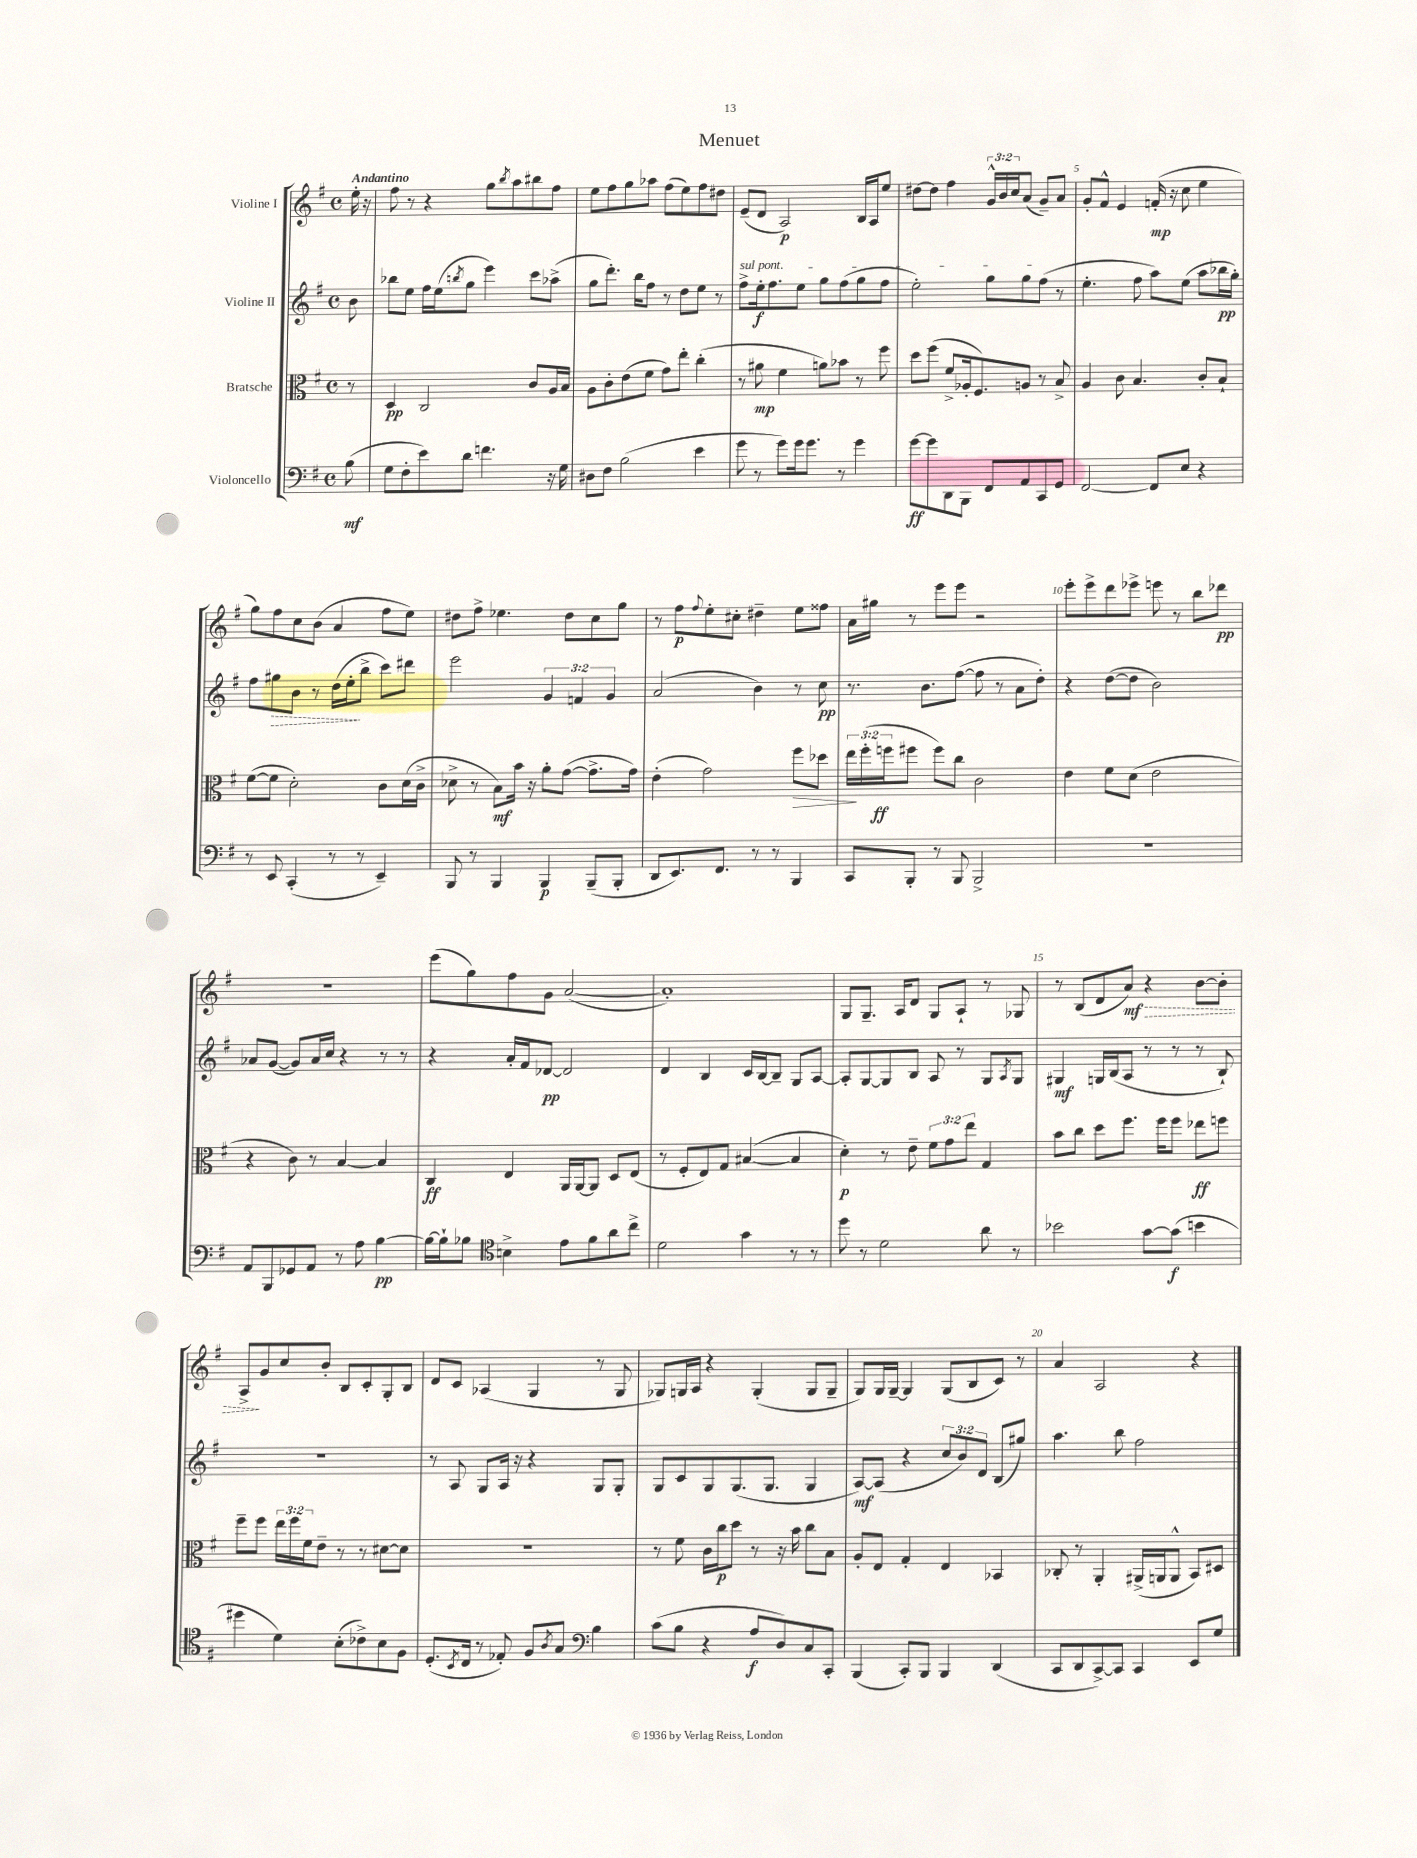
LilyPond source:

\header { title = "Menuet" }
<<
\new StaffGroup <<
\new Staff = "s0" \with { instrumentName = "Violine I" } {
    \clef treble \key g \major \defaultTimeSignature \time 4/4 \override Staff.TupletNumber.text = #tuplet-number::calc-fraction-text \partial 8 \tempo "Andantino"
    e''16-. r16 |
    fis''8 r8 r4 g''8 \acciaccatura { b''8 } a''8 bis''8 fis''8 |
    e''8 fis''8 g''8 aes''8 fis''8( e''8) fis''8 dis''8 |
    e'8--( d'8 a2\p) b16 a16 e''8 |
    dis''8~ dis''8 fis''4 \tuplet 3/2 { g'16-^ b'16 c''16 } a'8( g'8--) a'8 |
    g'8-. fis'8-^ e'4 f'16-.\mp( r16 c''8 e''4 |
    g''8) fis''8 c''8 b'8( a'4 fis''8 e''8) |
    dis''8 fis''8-> ees''4. dis''8 c''8 g''8 |
    r8 fis''8\p \appoggiatura { fis''8 } e''8-. cis''8-. dis''4-- e''8 fisis''8 |
    a'16 gis''16 r8 e'''8 e'''8 r2 |
    e'''8-. e'''8-> d'''8 ees'''8-> e'''8 r8 b''8 des'''8\pp |
    r1 |
    e'''8( g''8) fis''8 g'8 a'2~( |
    a'1-.) |
    g8 g8.-- a16 d'8 g8 a8-! r8 ges8 |
    r8 b8( d'8 \once \override Hairpin.style = #'dashed-line a'8\mf\>) r4 b'8~ b'8-. |
    a8->\! g'8 c''8 b'8-. b8 c'8-. g8-. b8 |
    d'8 c'8 aes4( g4 r8 g8 |
    ges8) g16 a16 r4 g4-.( g8 g8-- |
    g8) g16 g16~-- g4 g8( b8 c'8) r8 |
    a'4 a2 r4 \bar "|." |
}
\new Staff = "s1" \with { instrumentName = "Violine II" } {
    \clef treble \key g \major \defaultTimeSignature \time 4/4 \override Staff.TupletNumber.text = #tuplet-number::calc-fraction-text \partial 8
    b'8 |
    bes''8 e''8 fis''16 e''16( \acciaccatura { b''8 } g''8 e'''4) c'''8 aes''8->( |
    g''8 d'''8.-.) b''16 fis''8 r8 d''8 e''8 r8 |
    \once \override TextSpanner.bound-details.left.text = \markup { \italic "sul pont." } fis''8->\startTextSpan e''16-.\f fis''8. e''8 g''8 fis''8( g''8 fis''8 |
    e''2-.) g''8 g''8 fis''8\stopTextSpan( r8 |
    e''4.-. fis''8 a''8) e''8( a''8 bes''16\pp g''16-.) |
    fis''8 \once \override Hairpin.style = #'dashed-line gis''8\> b'8 r8 d''16( e''16-.\! b''8-> c'''8) dis'''8 |
    e'''2 \tuplet 3/2 { g'4 f'4 g'4 } |
    a'2( b'4) r8 c''8\pp |
    r8. b'8. fis''8~( fis''8 r8 a'8 d''8-.) |
    r4 d''8~( d''8 b'2) |
    aes'8 g'8~( g'8) aes'16 c''16 r4 r8 r8 |
    r4 a'16-. fis'16 des'8~\pp des'2 |
    d'4 b4 c'16 b16~ b8-- g8 a8~ |
    a8-. g8~ g8 b8 a8 r8 g8 \acciaccatura { a8 } g8 |
    gis4\mf g16 b16( a8 r8 r8 r8 b8-!) |
    R1 |
    r8 a8 g8 a16 r16 r4 g8 g8-. |
    g8 c'8 g8 g8.( g8. g4 |
    a8~\mf) a8( r4 \tuplet 3/2 { c''8 b'8) d'8 } b8( gis''8) |
    a''4. b''8 fis''2 \bar "|." |
}
\new Staff = "s2" \with { instrumentName = "Bratsche" } {
    \clef alto \key g \major \defaultTimeSignature \time 4/4 \override Staff.TupletNumber.text = #tuplet-number::calc-fraction-text \partial 8
    r8 |
    d4\pp c2 c'8 a16 b16 |
    a8 c'8-. e'8( fis'8 g'8) e''8-. c''4-.( |
    r8 ais'8\mp fis'4 a'8) bes'8 r8 fis''8 |
    d''8 fis''8( fis'8-> aes16-. fis8.) a8 r8 b8-> |
    a4 c'8 b4. c'8-. b8-! |
    fis'8~( fis'8 d'2-.) c'8 d'16( c'16-> |
    des'8-> r8 b8\mf) b'16 r16 a'8-. g'8~( g'8.-> g'16) |
    e'4-.( g'2) fis''8\> des''8 |
    \tuplet 3/2 { e''16\! fis''16-.( f''16\ff } fis''8 fis''8) c''8 c'2 |
    e'4 fis'8 d'8( e'2 |
    r4 c'8) r8 b4~ b4 |
    c4\ff e4 a,16 a,16~ a,8 d8 e8( |
    r8 fis8-. e8) g8 bis4~( bis4 |
    d'4-.\p) r8 e'8-- \tuplet 3/2 { fis'8 g'8 e''8 } g4 |
    b'8 c''8 d''8 fis''8. fis''16 fis''8 ees''8\ff f''8 |
    fis''8-- fis''8 \tuplet 3/2 { e''16 fis''16 fis'16 } e'8-- r8 r8 dis'8~ dis'8 |
    R1 |
    r8 fis'8 c'16 c''16\p d''8 r8 r16 b'16 c''8 b8 |
    a8-. e8 g4-. e4 bes,4 |
    ces8-. r8 a,4-. ais,16->( a,16 a,8-^ b,8) dis8 \bar "|." |
}
\new Staff = "s3" \with { instrumentName = "Violoncello" } {
    \clef bass \key g \major \defaultTimeSignature \time 4/4 \partial 8
    b8\mf( |
    g8 fis8-. e'8) d'8 f'4. r16 g16 |
    dis8 fis8 b2( e'4 |
    g'8 r8 g'8) g'16 g'8. r8 g'4 |
    g'8~\ff g'8 d,8 b,,8 fis,8 a,8 c,8 g,8 |
    fis,2~ fis,8 e8 r4 |
    r8 e,8 c,4-.( r8 r8 e,4--) |
    b,,8 r8 b,,4 b,,4\p b,,8--( b,,8-. |
    d,8 e,8.) fis,8. r8 r8 b,,4 |
    c,8 b,,8-. r8 b,,8 b,,2-> |
    R1 |
    a,8 b,,8 ges,8 a,8 r8 a8 b4~\pp |
    b16~ b16-! bes8 \clef tenor b4-> e'8 fis'8 a'8 c''8-> |
    d'2 g'4 r8 r8 |
    d''8 r8 d'2 a'8 r8 |
    bes'2 g'8~ g'8\f( b'4 |
    dis''4 d'4) b8-.( ces'8->) b8 fis8 |
    d8.-.( \acciaccatura { b,8 } c16 r8 ees8-.) fis8 \acciaccatura { a8 } g8 \clef bass b4 |
    c'8( b8 r4 a8\f d8) c8 c,8-. |
    b,,4( c,8-.) b,,8 b,,4 d,4( |
    c,8 d,8 c,8~->) c,8 c,4 e,8 g8 \bar "|." |
}
>>
>>
\layout { \context { \Score \override BarNumber.break-visibility = ##(#f #t #t) barNumberVisibility = #(every-nth-bar-number-visible 5) } }
